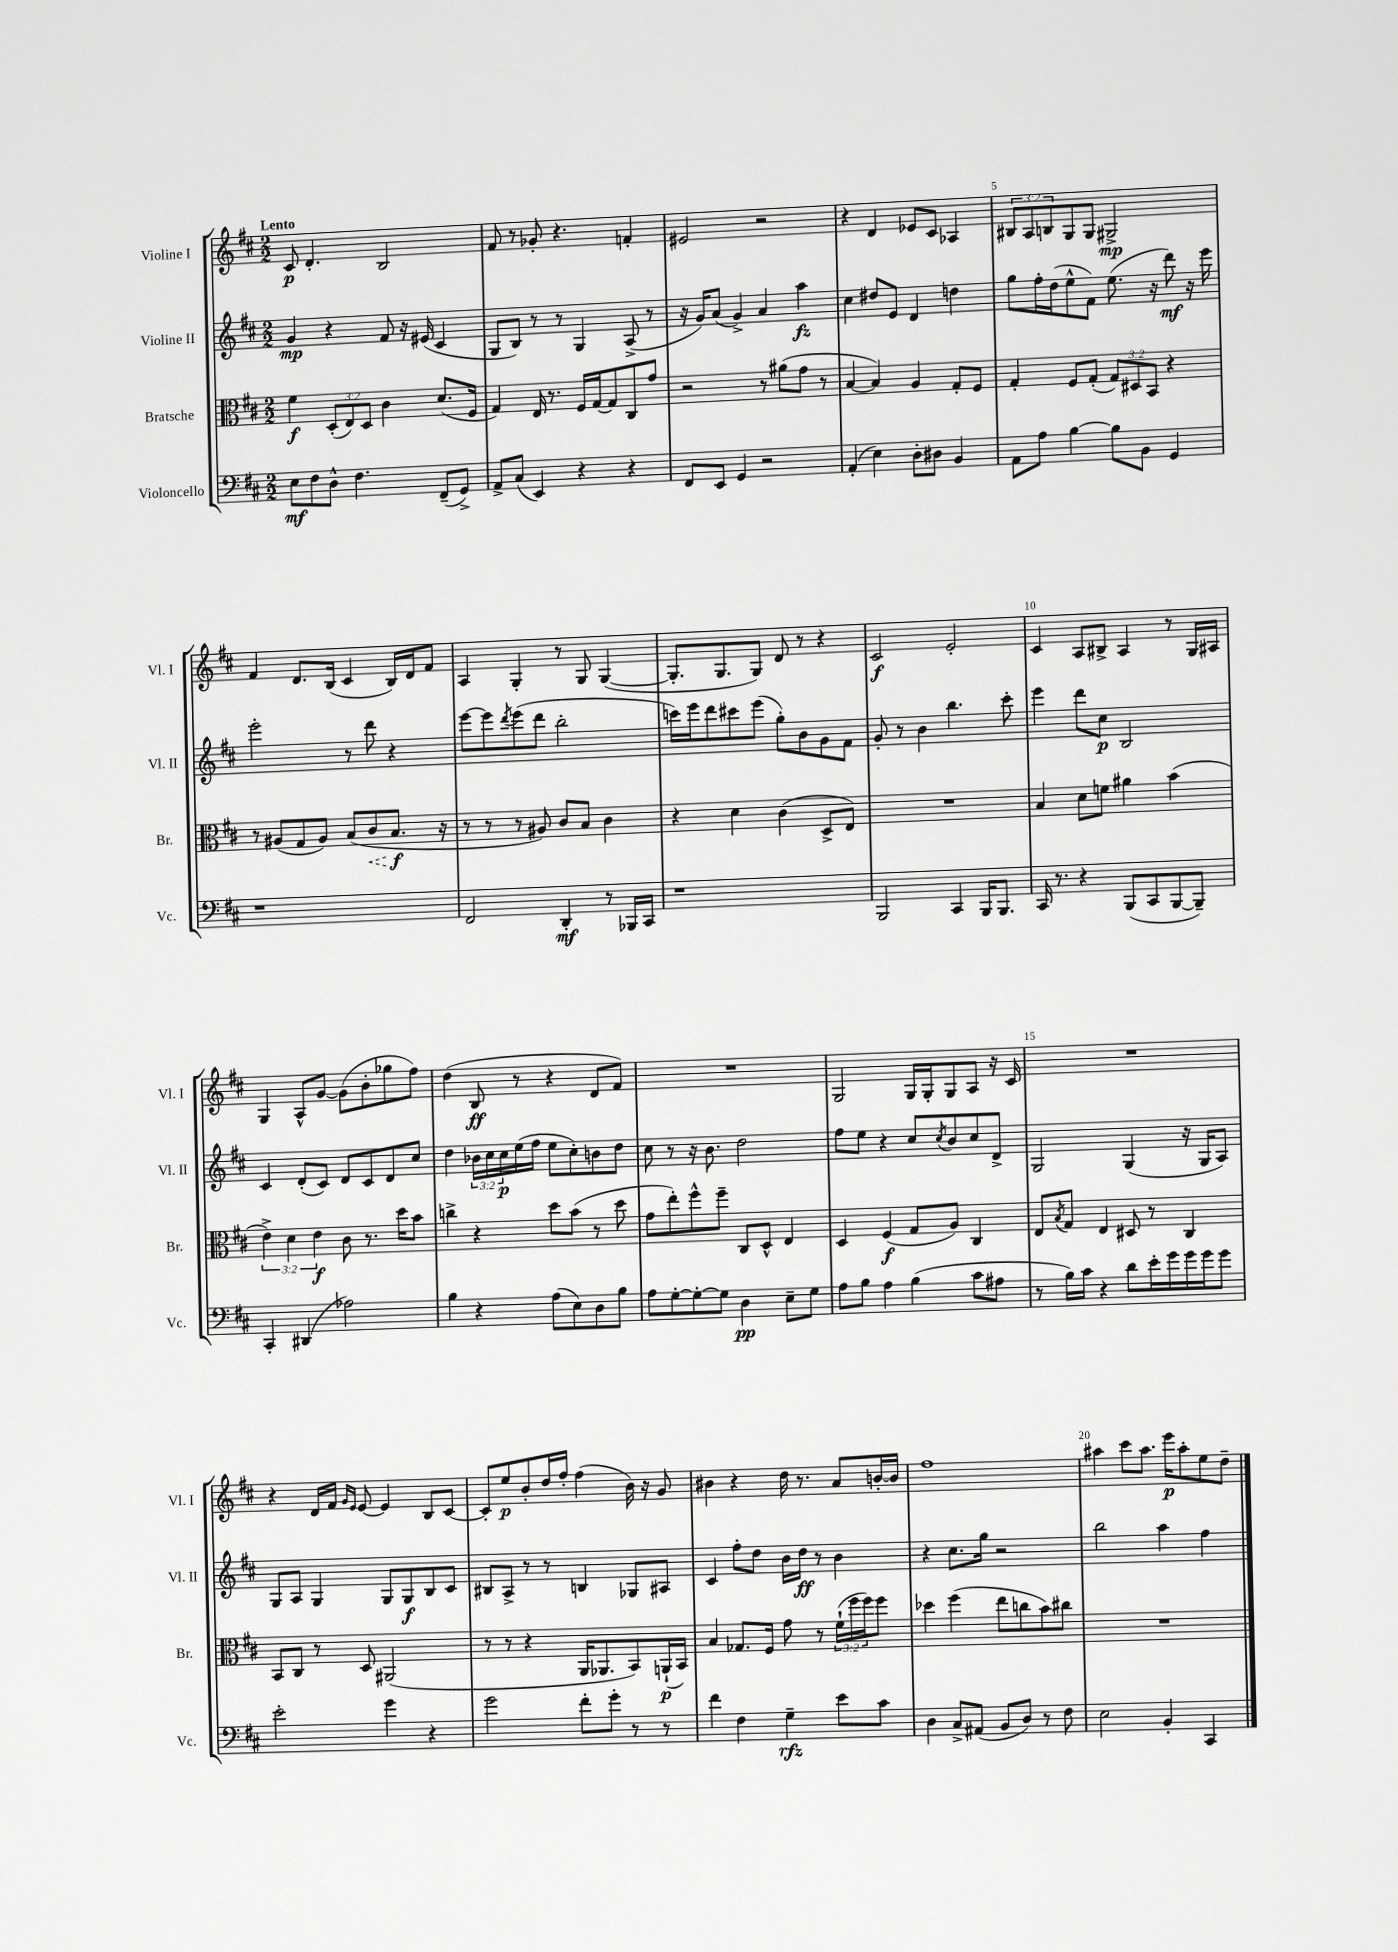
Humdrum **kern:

**kern	**kern	**kern	**kern
*staff4	*staff3	*staff2	*staff1
*clefF4	*clefC3	*clefG2	*clefG2
*k[f#c#]	*k[f#c#]	*k[f#c#]	*k[f#c#]
*M2/2	*M2/2	*M2/2	*M2/2
8E	4f#	4g	8c#
8F#	.	.	4.d'
8D^^	(12D'	4r	.
.	12E)	.	.
4.F#	.	.	.
.	12D	.	.
.	4c#	8f#	2B
.	.	16r	.
.	.	(16e#	.
(8FF#~	(8.d	4c#	.
8GG^)	.	.	.
.	16F#	.	.
=	=	=	=
8AA^	4G)	8G	8f#
(8C#	.	8B)	8r
4EE)	16E	8r	8g-'
.	8.r	.	.
.	.	8r	4.r
4r	16F#	4G	.
.	[16G	.	.
.	8G]	.	.
4r	8C#	(8A^	4f'
.	8g	8r	.
=	=	=	=
8FF#	2r	16r	2e#
.	.	16g)	.
8EE	.	(8a	.
4GG	.	4g^)	.
2r	8r	4a	2r
.	(8a#	.	.
.	8g	4aa	.
.	8r	.	.
=	=	=	=
(4AA'	[4B	4cc#	4r
4E)	4B])	8dd#	4d
.	.	8e	.
8D'	4A	4d	8e-
8D#	.	.	8c#
4BB	8G'	4dd	4A-
.	8F#	.	.
=	=	=	=
8AA	4G'	8gg	12B#
.	.	.	12A
8A	.	16ff#'	.
.	.	.	12B
.	.	(16dd	.
[4B	8F#	8ee^^	8G
.	(8G'	8f#)	8G
8B]	12G)	(8.ee	2G#^
.	12D#	.	.
8BB	.	.	.
.	12BB	.	.
.	.	16r	.
4GG	4r	8ddd)	.
.	.	16r	.
.	.	16eee	.
=	=	=	=
1r	8r	2eee'	4f#
.	(8A#	.	.
.	8G	.	8.d
.	8A#)	.	.
.	.	.	(16B
.	(8B	8r	4c#
.	8c#	8ddd	.
.	8.B	4r	16B)
.	.	.	16d
.	.	.	8f#
.	16r	.	.
=	=	=	=
2FF#	8r	[8eee	4A
.	8r	8eee]	.
.	.	8qddd	.
.	8r	(8eee	4G'
.	8A#)	8ddd	.
4DD'	8c#	2bb'	8r
.	8B	.	8G
8r	4c#	.	([4G
16BBB-	.	.	.
16CC#	.	.	.
=	=	=	=
1r	4r	16ccc)	8.G']
.	.	16eee	.
.	.	8ddd	.
.	.	.	8.G
.	4d	8ccc#	.
.	.	(8eee	8G)
.	(4c#	8gg')	8d
.	.	8b	8r
.	8D^	8g	4r
.	8E)	8f#	.
=	=	=	=
2BBB	1r	8g'	2c#
.	.	8r	.
.	.	4b	.
4CC#	.	4.bb	2e'
16BBB	.	.	.
8.BBB	.	.	.
.	.	8ccc#'	.
=	=	=	=
16CC#	4B	4eee	4c#
8.r	.	.	.
4r	8d	8ddd	8A
.	8f	8cc#	8B#^
(8BBB	4a#	2B	4A
8CC#	.	.	.
[8BBB	(4b	.	8r
8BBB~])	.	.	16G
.	.	.	16A#
=	=	=	=
4CC#'	6e^)	4c#	4G
.	6d	.	.
(4DD#	.	(8d'	8A^^
.	6e	.	.
.	.	8c#)	[8g
2A-)	8c#	8d	(8g]
.	8.r	8c#	8b'
.	.	8d	8gg-
.	16dd	.	.
.	8b	8cc#	8ff#)
=	=	=	=
4B	4cc^	4dd	(4dd
4r	4r	24b-	8B
.	.	24cc#	.
.	.	24cc#	.
.	.	(16ee	8r
.	.	16ff#	.
(8A	8dd	8ee	4r
8E)	(8b	8cc#')	.
8D	8r	8b	8d
8B	8dd	8dd	8f#)
=	=	=	=
8A	8g	8cc#	1r
[8G'	8ee')	8r	.
8G'_	8ff#^^	16r	.
.	.	8.b	.
8G]	8ff#~	.	.
4D	8C#	2dd	.
.	8D^^	.	.
8E~	4E	.	.
8G	.	.	.
=	=	=	=
8A	4D	8ff#	2G
8B	.	8ee	.
4A	(4F#	4r	.
(4B	8G	8cc#	16G
.	.	.	16G'
.	.	8qcc#	.
.	8A)	8b	8G
8c#	4C#	8cc#	8A
8A#	.	8d^	16r
.	.	.	16c#
=	=	=	=
8r	8E	2G	1r
.	8qB	.	.
16B)	8G	.	.
16c#	.	.	.
4r	4E	.	.
8d	8D#	(4G	.
16e'	8r	.	.
16g	.	.	.
16g	4C#	16r	.
16g	.	16G	.
8g	.	8A)	.
=	=	=	=
2e'	8BB	8G	4r
.	8C#	8A	.
.	8r	4G	16d
.	.	.	16f#
.	.	.	16qqg
.	.	.	16qqe
.	8D	.	[8e
4g	(2AA#	8G	4e]
.	.	8G	.
4r	.	8B	8B
.	.	8c#	[8c#
=	=	=	=
2g	8r	8B#	8c#']
.	8r	8A^	8ee
.	4r	8r	8b'
.	.	8r	16dd
.	.	.	16ff#'
8f#'	16AA	4B	(4ff#
.	8.AA-	.	.
8g'	.	.	.
8r	8BB)	8G-	16b)
.	.	.	16r
8r	(16AA`	8A#	8g
.	16BB)	.	.
=	=	=	=
4f#	4B	4c#	4b#
4F#	8.G-	8ff#'	4r
.	.	8dd	.
.	16F#	.	.
4G~	8g	16b	16dd
.	.	16dd	8.r
.	8r	8r	.
8e	(24f#`	4b	8a
.	24ff#	.	.
.	24ff#)	.	.
8c#	8ff#	.	[16b'
.	.	.	16b]
=	=	=	=
4D	4dd-	4r	1ff#
8C#^	(4ff#	8.cc#	.
(8AA#	.	.	.
.	.	16gg	.
8BB	8ee	2r	.
8D)	8cc	.	.
8r	8b)	.	.
8F#	8cc#	.	.
=	=	=	=
2E	1r	2bb	4aa#
.	.	.	8ccc#
.	.	.	8.aa#
4BB'	.	4aa	.
.	.	.	16eee
.	.	.	8aa#'
4CC#	.	4ff#	8ee
.	.	.	8dd~
==	==	==	==
*-	*-	*-	*-
